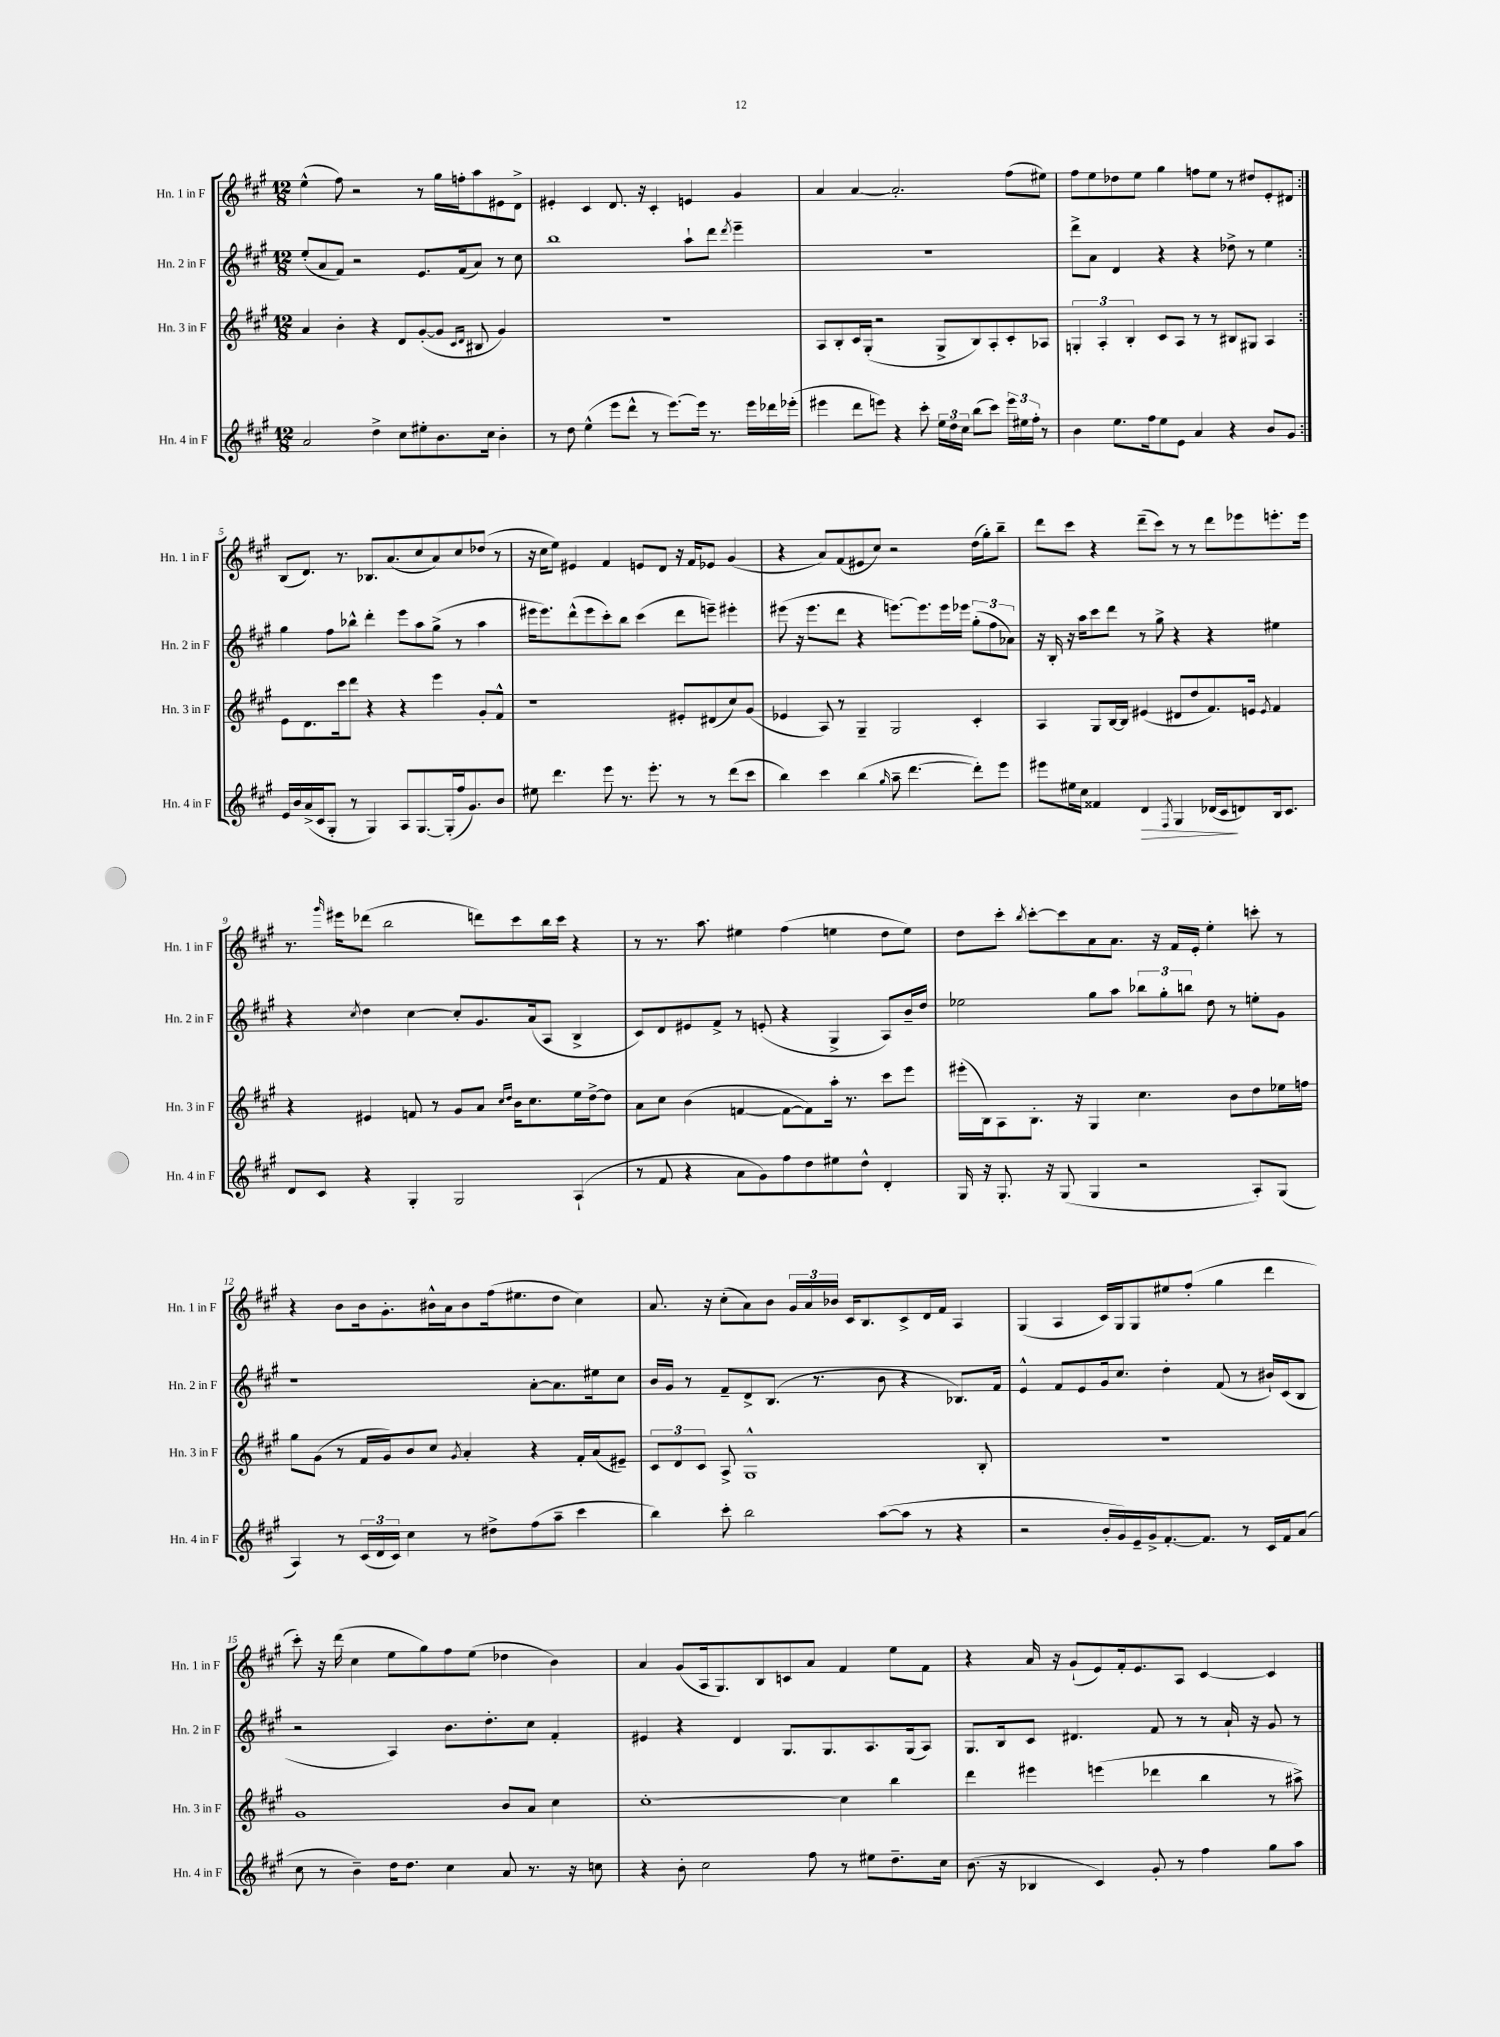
<<
\new StaffGroup <<
\new Staff = "s0" \with { instrumentName = "Hn. 1 in F" shortInstrumentName = "Hn. 1 in F" } {
    \clef treble \key a \major \numericTimeSignature \time 12/8
    \autoBeamOff \repeat volta 2 { e''4-^( fis''8) r2 r8 gis''16[ f''16-. a''8 eis'8 d'8]-> |
    eis'4-. cis'4 d'8. r16 cis'4-. e'4 gis'4 |
    a'4 a'4~ a'2.-. fis''8[( eis''8]) |
    fis''8[ e''8 des''8 e''8] gis''4 f''8[ e''8] r8 dis''8[ e'8-. dis'8] | }
    b8[( d'8.]) r8. bes8.[ a'8.( cis''8 a'8) cis''8 des''8]( r8 |
    r16 cis''16[ e''8]) eis'4 fis'4 e'8[ d'8] r16 fis'16[ ees'8] gis'4( |
    r4 a'8[) fis'8( eis'8 cis''8]) r2 d''16[( gis''16-.) b''8]-- |
    d'''8[ cis'''8] r4 d'''8[--( cis'''8]) r8 r8 d'''8[ ees'''8 e'''8.-. e'''16] |
    r8. \grace { gis'''16 } eis'''16[ des'''8]( b''2 d'''8[) cis'''8 b''16 cis'''16] r4 |
    r8 r8. a''8. eis''4 fis''4( e''4 d''8[ e''8]) |
    d''8[ cis'''8]-. \acciaccatura { b''8 } cis'''8[~-. cis'''8 a'8 a'8.] r16 fis'16[ e'16]-. e''4-. c'''8-. r8 |
    r4 b'8[ b'16 gis'8.-. bis'16-^ a'16 bis'8 fis''16( eis''8. d''8] cis''4) |
    a'8. r16 cis''8[-.( a'8) b'8] \tuplet 3/2 { gis'16[ a'16 bes'16] } cis'16[ b8. cis'8-> d'16 fis'16] a4 |
    gis4( a4 cis'16[) gis16 gis8 eis''8 fis''8]-.( gis''4 d'''4 |
    cis'''8-.) r16 d'''16( cis''4 e''8[ gis''8) fis''8 e''8]( des''4 b'4) |
    a'4 gis'8[( a16 gis8.) b8 c'8 a'8] fis'4 e''8[ fis'8] |
    r4 a'16 r16 gis'8[-!( e'8) fis'16-. e'8. a8] cis'4~ cis'4 \bar "|." |
}
\new Staff = "s1" \with { instrumentName = "Hn. 2 in F" shortInstrumentName = "Hn. 2 in F" } {
    \clef treble \key a \major \numericTimeSignature \time 12/8
    \autoBeamOff \repeat volta 2 { e''8[-.( a'8 fis'8]) r2 e'8.[ fis'16( a'8]) r8 cis''8 |
    b''1 a''8[-! d'''8] \acciaccatura { d'''8 } e'''4-- |
    R1. |
    d'''8[-> a'8] d'4 r4 r4 des''8-> r8 e''4 | }
    gis''4 fis''8[ bes''8]-^ d'''4-. e'''8[ a''8 gis''8]->( r8 a''4 |
    eis'''16[ eis'''8.) d'''8-^( eis'''8 cis'''8-.) b''8] cis'''4( d'''8[ e'''8]--) eis'''4-. |
    eis'''8( r16 eis'''8.[ d'''8] r4 e'''8.[~) e'''8. e'''16 ees'''16] \tuplet 3/2 { gis''8[-.( fis''8 aes'8]) } |
    r16 b16-. r16 a''16[ cis'''8 d'''8] r8 gis''8-> r4 r4 eis''4 |
    r4 \acciaccatura { cis''8 } d''4 cis''4~ cis''8[-. gis'8. a'16( a8] b4-> |
    cis'8[) d'8 eis'8 fis'8]-> r8 e'8-.( r4 gis4-> a8[) b'16-- d''16] |
    ees''2 gis''8[ a''8] \tuplet 3/2 { bes''8[ gis''8-. b''8] } d''8 r8 e''8[-. gis'8] |
    r1 a'8[~-. a'8. eis''16 cis''8] |
    b'16[ gis'16] r8 fis'8[-- d'8-> b8.]( r8. b'8 r4 bes8.[) fis'16] |
    e'4-^ fis'8[ e'8 gis'16 cis''8.] d''4-. fis'8( r8 bis'16[-!) cis'16( b8] |
    r2 a4) b'8.[ d''8.-. cis''8] fis'4-. |
    eis'4 r4 d'4 gis8.[ gis8. a8. gis16( a8]) |
    gis8.[ b16 cis'8] dis'4. fis'8 r8 r8 a'16-! r16 gis'8 r8 \bar "|." |
}
\new Staff = "s2" \with { instrumentName = "Hn. 3 in F" shortInstrumentName = "Hn. 3 in F" } {
    \clef treble \key a \major \numericTimeSignature \time 12/8
    \autoBeamOff \repeat volta 2 { a'4 b'4-. r4 d'8[ gis'8~-.( gis'8] \grace { cis'16[ d'16] } bis8 gis'4) |
    R1. |
    a8[ b8-. cis'16 gis16]-.( r2 gis8[-> b8) a8-. cis'8-. aes8] |
    \tuplet 3/2 { g4-. a4-. b4-. } cis'8[ a8] r8 r8 bis8[ gis8] a4 | }
    e'8[ d'8. cis'''16 d'''8] r4 r4 e'''4 gis'8[-. fis'8]-^ |
    r1 eis'8[-. dis'8( cis''8) gis'8]( |
    ees'4 a8) r8 gis4-- gis2 cis'4-. |
    a4 gis8[ b16~ b16] eis'4( dis'8[ d''8 fis'8.) e'16] \acciaccatura { e'8 } fis'4 |
    r4 eis'4 f'8 r8 gis'8[ a'8] \grace { cis''16[ d''16] } b'16[ cis''8. e''16 d''16~-> d''8] |
    a'8[ cis''8] b'4( f'4~ f'8[~ f'8) a''16]-. r8. cis'''8[ e'''8] |
    eis'''16[-.( b16) a8 b8.]-. r16 gis4 cis''4. b'8[ d''8 ees''16 f''16] |
    gis''8[ gis'8]( r8 fis'16[ gis'16) b'8 cis''8] \acciaccatura { gis'8 } a'4-. r4 fis'16[-. a'16( eis'8]--) |
    \tuplet 3/2 { cis'8[ d'8 cis'8] } a8-> gis1-^ b8-. |
    R1. |
    gis'1 b'8[ a'8] cis''4 |
    cis''1~-. cis''4 b''4 |
    d'''4 eis'''4 e'''4( des'''4 b''4 r8 ais''8->) \bar "|." |
}
\new Staff = "s3" \with { instrumentName = "Hn. 4 in F" shortInstrumentName = "Hn. 4 in F" } {
    \clef treble \key a \major \numericTimeSignature \time 12/8
    \autoBeamOff \repeat volta 2 { a'2 d''4-> cis''8[ eis''8-. b'8. cis''16] b'4-. |
    r8 d''8 e''4-^( e'''8[ d'''8]-^ r8 e'''8.[~) e'''16] r8. e'''16[ des'''16 ees'''16]-.( |
    eis'''4 d'''8[ e'''8]) r4 cis'''8-. \tuplet 3/2 { e''16[ d''16 cis''16] } b''8[( cis'''8]) \tuplet 3/2 { e'''16[ eis''16 fis''16]-. } r8 |
    b'4 e''8.[ fis''16 e''8 e'8] a'4 r4 b'8[ gis'8] | }
    e'16[ b'16 a'16->( cis'16 gis8]-. r8 gis4) a8[ gis8.~ gis16-.( fis''16 gis'8.) b'8] |
    eis''8 d'''4. e'''8 r8. e'''8.-. r8 r8 d'''8[( cis'''8] |
    b''4) cis'''4 b''4( \grace { gis''16 } a''8-- d'''4.~ d'''8[-.) e'''8] |
    eis'''8[ eis''16 cis''16] fisis'4 d'4\> \acciaccatura { fis8 } gis4 des'16[( cis'16\! d'8) b16 cis'8.] |
    d'8[ cis'8] r4 gis4-. gis2 a4-!( |
    r8 fis'8 r4 a'8[ gis'8) fis''8 d''8 eis''8 d''8]-^ d'4-. |
    gis16 r16 gis8.-. r16 gis8( gis4 r2 a8[-.) gis8]( |
    a4) r8 \tuplet 3/2 { cis'16[( d'16 cis'16]) } cis''4 r8 dis''8[-> fis''8( a''8]-- cis'''4 |
    b''4) cis'''8-. b''2 a''8[~( a''8] r8 r4 |
    r2 b'16[-. gis'16) e'16-- gis'16-> fis'8.~-. fis'8.] r8 cis'16[ fis'16 a'8]( |
    cis''8 r8 b'4--) d''16[ d''8.] cis''4 a'8 r8. r16 c''8 |
    r4 b'8-. cis''2 fis''8 r8 eis''8[ d''8.-- cis''16] |
    b'8.( r16 bes4 cis'4) gis'8-. r8 fis''4 gis''8[ a''8] \bar "|." |
}
>>
>>
